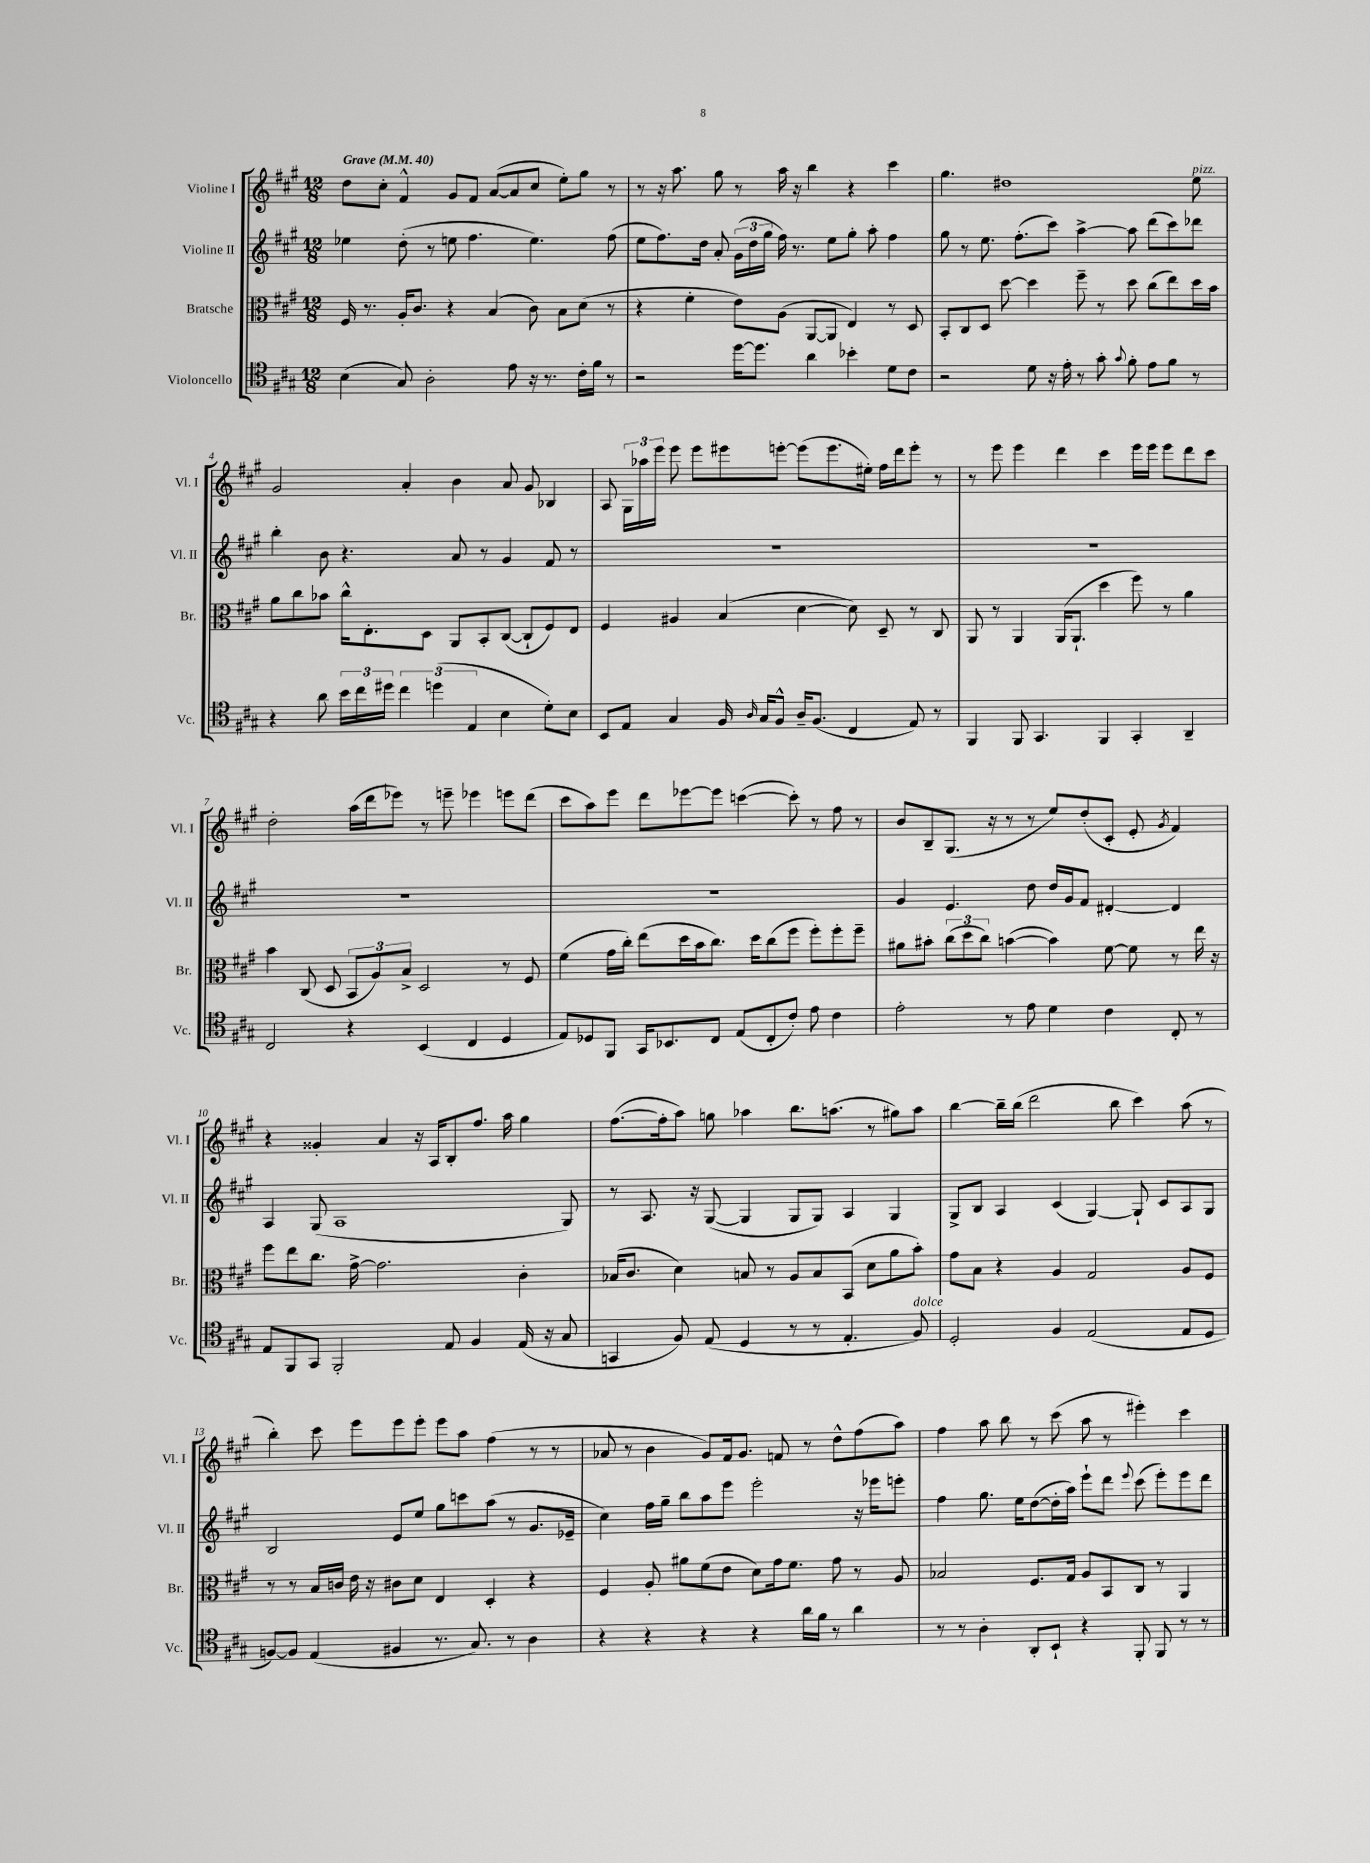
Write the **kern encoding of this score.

**kern	**kern	**kern	**kern
*staff4	*staff3	*staff2	*staff1
*clefC4	*clefC3	*clefG2	*clefG2
*k[f#c#g#]	*k[f#c#g#]	*k[f#c#g#]	*k[f#c#g#]
*M12/8	*M12/8	*M12/8	*M12/8
*MM40	*MM40	*MM40	*MM40
(4B\	16F#/	4ee-\	8dd\L
.	8.r	.	.
.	.	.	8cc#'\J
8G#/)	16A'/LK	(8dd'\	4f#^^/
.	8.c#/J	.	.
2A'\	.	8r	.
.	4r	8ee\	8g#/L
.	.	4.ff#\	8f#/J
.	(4B/	.	([8a/L
8e\	.	.	8a/]
16r	8c#\)	4.ee\)	8cc#/J
8.r	.	.	.
.	8B\L	.	8ee'\L)
16c#'\LL	(8d\J	.	8gg#\J
16f#\JJ	.	.	.
8r	8r	(8ff#\	8r
=	=	=	=
2r	4r	8ee\L	8r
.	.	8.ff#\)	16r
.	.	.	8.aa\
.	4f#'\	.	.
.	.	16dd\Jk	.
.	.	8a'/	8gg#\
[16dd\LK	8e\L)	(24g#\LL	8r
.	.	24dd\	.
8.dd\]J	.	.	.
.	.	24gg#\JJ	.
.	(8A\J	16ff#\)	16aa\
.	.	8.r	16r
4a\	[8AA/L	.	4bb\
.	8AA/]J	8ee\L	.
4b-'\	4E/)	8gg#'\J	4r
.	.	8aa'\	.
8d\L	8r	4ff#\	4ccc#\
8c#\J	8D/	.	.
=	=	=	=
2r	8BB'/L	8gg#\	4.gg#\
.	8C#/	8r	.
.	8D/J	8.ee\	.
.	[8dd\	.	1dd#
.	.	(8.ff#'\L	.
8d\	4dd\]	.	.
16r	.	8ccc#\J)	.
16e'\	.	.	.
8r	8ff#~\	[4aa^\	.
8g#'\	8r	.	.
8qqg#/	.	.	.
8f#'\	8dd\	8aa\]	.
8e\L	(8cc#\L	(8ddd\L	.
8f#\J	8ee\)	8ccc#\)	.
8r	16dd\L	8ddd-\J	8ee\
.	16b\JJ	.	.
=	=	=	=
4r	8a\L	4bb'\	2g#/
.	8cc#\	.	.
8a\	8b-\J	8b\	.
24b\LL	16cc#^^\LK	4.r	.
24cc#\	.	.	.
.	8.E'\	.	.
24dd#\JJ	.	.	.
6cc#\	.	.	4a'/
.	8D\J	.	.
(6dd\	.	.	.
.	8AA/L	8a/	4b\
6E/	.	.	.
.	8BB'/	8r	.
4B\	([8C#/J	4g#/	8a/
.	8C#`/]L	.	8g#/
8d'\L)	8F#/)	8f#/	4B-/
8B\J	8E/J	8r	.
=	=	=	=
8BB/L	4F#/	1.r	8A/
8E/J	.	.	24G#\LL
.	.	.	24aa-\
.	.	.	24eee\JJ
4G#/	4A#/	.	8eee\
.	.	.	8eee\L
16F#/	(4B/	.	8eee#\
16qqA/	.	.	.
16G#/LK	.	.	.
8F#^^/J	.	.	[8eee'\J
16A~/LK	[4d\	.	(8eee\]L
(8.F#/J	.	.	.
.	.	.	8.eee\
4C#/	8d\])	.	.
.	.	.	16ee#'\Jk)
.	8D~/	.	16ff#\LL
.	.	.	16ddd\J
8E/)	8r	.	8eee'\J
8r	8C#/	.	8r
=	=	=	=
4FF#/	8AA/	1.r	8r
.	8r	.	8eee\
8FF#/	4AA/	.	4eee\
4.GG#/	.	.	.
.	(16AA/LK	.	4ddd\
.	8.AA`/J	.	.
4FF#/	4dd\	.	4ccc#\
4GG#'/	8ff#\)	.	16eee\LL
.	.	.	16eee\JJ
.	8r	.	8eee\L
4AA~/	4a\	.	8ddd\
.	.	.	8ccc#\J
=	=	=	=
2C#/	4b\	1.r	2dd'\
.	(8C#/	.	.
.	8D/	.	.
4r	12BB/L	.	(16aa\LL
.	.	.	16ddd\J
.	12A/)	.	.
.	.	.	8eee-\J)
.	12B^/J	.	.
(4BB/	2D/	.	8r
.	.	.	8eee~\
4C#/	.	.	4eee-\
4D/	8r	.	8eee\L
.	8F#/	.	(8ddd\J
=	=	=	=
8E/L)	(4f#\	1.r	8ccc#\L
8D-/	.	.	8aa\)
8FF#/J	16g#\LL	.	8eee\J
.	16cc#'\JJ)	.	.
16GG#/LK	(8ee\L	.	8ddd\L
8.BB-/	.	.	.
.	16dd\L	.	[8eee-\
.	16b\J	.	.
8C#/J	8.cc#\J)	.	8eee-\]J
(8E/L	.	.	([4ccc\
.	16dd\LK	.	.
8C#'/	(8cc#\	.	.
8c#'/J)	8ff#\J	.	8ccc'\])
8e\	8ff#'\L)	.	8r
4c#\	8ff#'\	.	8ff#\
.	8ff#~\J	.	8r
=	=	=	=
2e'\	8a#\L	4g#/	8b/L
.	8b#'\J	.	8B~/
.	(12cc#\L	4.e/	(8.G#/J
.	12dd\	.	.
.	12cc#\J)	.	.
.	.	.	16r
8r	([4b\	.	8r
8e\	.	8dd\	8r
4d\	4b\])	16dd/LL	8ee/L)
.	.	16g#/J	.
.	.	8f#/J	(8dd'/
4c#\	[8f#\	[4d#'/	8c#'/J
.	8f#\]	.	8e'/
.	.	.	8qg#/
8C#'/	8r	4d#/]	4f#/)
8r	16ee\	.	.
.	16r	.	.
=	=	=	=
8E/L	8ff#\L	4A/	4r
8FF#/	8ee\	.	.
8GG#/J	8.cc#\J	(8G#/	4g##'/
2FF#'/	.	1A	.
.	[16g#^\	.	.
.	2.g#\]	.	4a/
.	.	.	16r
.	.	.	16A/LK
8E/	.	.	8B'/
4F#/	.	.	8.ff#/J
.	.	.	16aa\
(16E/	4c#'\	.	4gg#\
16r	.	.	.
8G#/	.	8G#/)	.
=	=	=	=
4GG/	(16B-/LK	8r	([8.ff#\L
.	8.c#/J	.	.
.	.	8.A/	.
.	.	.	16ff#'\]k
8F#/)	4d\)	.	8aa\J)
.	.	16r	.
(8E/	.	([8G#/	8gg\
4D/	8B/	4G#/]	4aa-\
.	8r	.	.
8r	8A/L	8G#/L	8.bb\L
8r	8B/	8G#/J)	.
.	.	.	(8.aa\J
4.E'/	(8BB/J	4A/	.
.	8d\L	.	8r
.	8a\	4G#/	8gg#\L)
8F#/)	8b'\J)	.	8aa\J
=	=	=	=
2D'/	8g#\L	8G#^/L	[4bb\
.	8B\J	8B/J	.
.	4r	4A/	16bb~\]LL
.	.	.	(16bb\JJ
.	.	.	2ddd\
4F#/	4A/	(4c#/	.
(2E/	2G#/	[4G#/)	.
.	.	.	8bb\
.	.	8G#`/]	4ccc#\)
.	.	8c#/L	.
8E/L	8A/L	8A/	(8aa\
8D/J	8F#/J	8G#/J	8r
=	=	=	=
[8F/L)	8r	2B/	4bb'\)
8F/]J	8r	.	.
(4E/	16B/LL	.	8ccc#\
.	16c/JJ	.	.
.	16e\	.	8eee\L
.	16r	.	.
4F#/	8c#\L	8e/L	8eee\
.	8d\J	8ee/J	8eee'\J
8.r	4E/	8gg#\L	8eee\L
.	.	8ccc\	8aa\J
8.G#/)	.	.	.
.	4D'/	(8aa\J	(4ff#\
8r	.	8r	.
4A\	4r	8.g#/L	8r
.	.	.	8r
.	.	16e-~/Jk	.
=	=	=	=
4r	4F#/	4cc#\)	8a-/
.	.	.	8r
4r	8A'/	16ff#\LL	4b\
.	.	16gg#~\JJ	.
.	8a#\L	8bb\L	.
4r	(8f#\	8aa\	8g#/L)
.	8e\J	8eee\J	16f#/k
.	.	.	8.g#/J
4r	8d\L)	2eee'\	.
.	16g#\k	.	8f/
.	8.f#\J	.	.
16a\LL	.	.	8r
16f#\JJ	.	.	.
8r	8g#\	.	8dd^^\L
4a\	8r	16r	(8ff#\
.	.	16eee-\LK	.
.	8A/	8eee'\J	8aa\J)
=	=	=	=
8r	2B-/	4ff#\	4ff#\
8r	.	.	.
4A'\	.	8.gg#\	8aa\
.	.	.	8bb\
.	.	16ee\LK	.
8AA'/L	8.F#/L	([8dd\	8r
8BB`/J	.	16dd'\]L	(8ccc#\
.	16G#/Jk	16aa\JJ)	.
4r	8A/L	8eee`\L	8aa\
.	8BB/	8ddd\J	8r
.	.	8qqeee/	.
8FF#'/	8C#/J	(8ccc#\	4eee#'\)
8FF#/	8r	8eee'\L)	.
8r	4AA/	8eee\	4ccc#\
8r	.	8ddd\J	.
==	==	==	==
*-	*-	*-	*-
